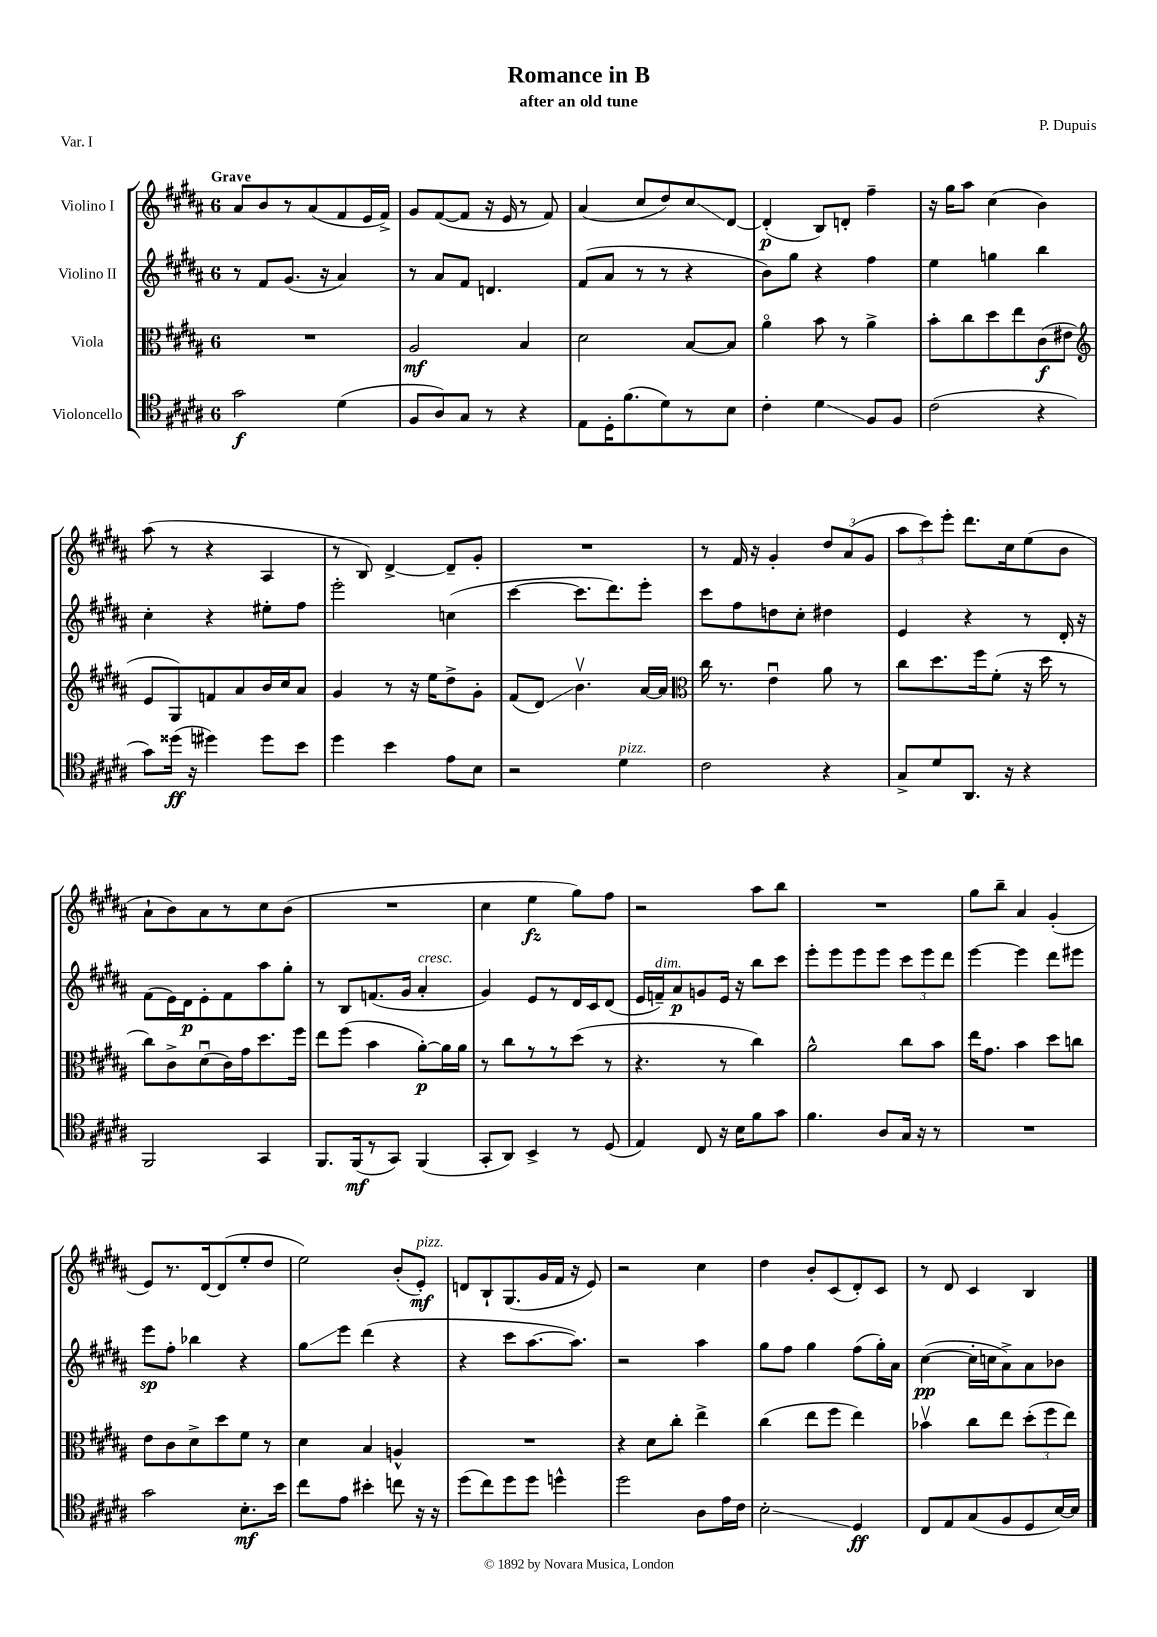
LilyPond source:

\header { title = "Romance in B" composer = "P. Dupuis" subtitle = "after an old tune" piece = "Var. I" }
<<
\new StaffGroup <<
\new Staff = "s0" \with { instrumentName = "Violino I" } {
    \clef treble \key b \major \once \override Staff.TimeSignature.style = #'single-digit \time 6/8 \tempo "Grave"
    \autoBeamOff ais'8[ b'8 r8 ais'8( fis'8 e'16 fis'16]->) |
    gis'8[ fis'8~( fis'8] r16 e'16 r8 fis'8) |
    ais'4( cis''8[ dis''8) cis''8\glissando dis'8]~ |
    dis'4-.\p( b8[) d'8]-. fis''4-- |
    r16 gis''16[ ais''8] cis''4( b'4) |
    ais''8( r8 r4 ais4 |
    r8 b8) dis'4~-> dis'8[-- gis'8]-. |
    R2. |
    r8 fis'16 r16 gis'4-. \tuplet 3/2 { dis''8[ ais'8( gis'8] } |
    \tuplet 3/2 { ais''8[ cis'''8) e'''8]-. } dis'''8.[ cis''16 e''8( b'8] |
    ais'8[-! b'8) ais'8 r8 cis''8 b'8]( |
    R2. |
    cis''4 e''4\fz gis''8[) fis''8] |
    r2 ais''8[ b''8] |
    R2. |
    gis''8[ b''8]-- ais'4 gis'4-.( |
    e'8[) r8. dis'16~ dis'8( e''8-. dis''8] |
    e''2) b'8[-.( e'8]-.\mf^\markup { \italic "pizz." }) |
    d'8[ b8-! gis8.( gis'16 fis'16] r16 e'8) |
    r2 cis''4 |
    dis''4 b'8[-. cis'8( dis'8-.) cis'8] |
    r8 dis'8 cis'4 b4 \bar "|." |
}
\new Staff = "s1" \with { instrumentName = "Violino II" } {
    \clef treble \key b \major \once \override Staff.TimeSignature.style = #'single-digit \time 6/8
    \autoBeamOff r8 fis'8[ gis'8.]( r16 ais'4) |
    r8 ais'8[ fis'8] d'4. |
    fis'8[( ais'8] r8 r8 r4 |
    b'8[) gis''8] r4 fis''4 |
    e''4 g''4 b''4 |
    cis''4-. r4 eis''8[-. fis''8] |
    e'''2-. c''4( |
    cis'''4~ cis'''8.[ dis'''8.) e'''8]-. |
    cis'''8[ fis''8 d''8 cis''8]-. dis''4 |
    e'4 r4 r8 dis'16-. r16 |
    fis'8[( e'16) dis'16\p e'8-. fis'8 ais''8 gis''8]-. |
    r8 b8[ f'8.( gis'16] ais'4-.^\markup { \italic "cresc." } |
    gis'4) e'8[ r8 dis'16 cis'16 dis'8]( |
    e'16[ f'16--^\markup { \italic "dim." }) ais'8\p g'8 e'16] r16 b''8[ cis'''8] |
    e'''8[-. e'''8 e'''8 e'''8] \tuplet 3/2 { cis'''8[ e'''8 dis'''8] } |
    e'''4~ e'''4 dis'''8[ eis'''8] |
    e'''8[\sp fis''8]-. bes''4 r4 |
    gis''8[\glissando e'''8] dis'''4( r4 |
    r4 cis'''8[ ais''8.~ ais''8.]) |
    r2 ais''4 |
    gis''8[ fis''8] gis''4 fis''8[( gis''16-.) ais'16] |
    cis''4~\pp( cis''16[-. c''16 ais'8->) ais'8 bes'8] \bar "|." |
}
\new Staff = "s2" \with { instrumentName = "Viola" } {
    \clef alto \key b \major \once \override Staff.TimeSignature.style = #'single-digit \time 6/8
    \autoBeamOff R2. |
    ais2\mf b4 |
    dis'2 b8[~ b8] |
    ais'4\flageolet b'8 r8 ais'4-> |
    b'8[-. cis''8 dis''8 e''8 cis'8\f( eis'8] |
    \clef treble e'8[ gis8) f'8 ais'8 b'16 cis''16 ais'8] |
    gis'4 r8 r16 e''16[ dis''8-> gis'8]-. |
    fis'8[( dis'8]\glissando) b'4.\upbow ais'16[~ ais'16] |
    \clef alto cis''16 r8. e'4\downbow ais'8 r8 |
    cis''8[ dis''8. fis''16 fis'8]-.( r16 dis''16 r8 |
    cis''8[) cis'8-> dis'8\downbow( cis'16) gis'16 dis''8. fis''16] |
    e''8[ fis''8]( b'4 ais'8[~-.\p) ais'16 ais'16] |
    r8 cis''8[ r8 r8 dis''8]( r8 |
    r4. r8 cis''4) |
    ais'2-^ cis''8[ b'8] |
    e''16[ gis'8.] b'4 dis''8[ c''8] |
    e'8[ cis'8 dis'8-> dis''8 fis'8] r8 |
    dis'4 b4 a4-^ |
    R2. |
    r4 dis'8[ cis''8]-. e''4-> |
    cis''4( e''8[ fis''8] e''4) |
    bes'4\upbow cis''8[ e''8] \tuplet 3/2 { dis''8[-.( fis''8 e''8]) } \bar "|." |
}
\new Staff = "s3" \with { instrumentName = "Violoncello" } {
    \clef tenor \key b \major \once \override Staff.TimeSignature.style = #'single-digit \time 6/8
    \autoBeamOff gis'2\f dis'4( |
    fis8[ ais8) gis8] r8 r4 |
    e8[ dis16-. fis'8.( dis'8) r8 b8] |
    cis'4-. dis'4\glissando fis8[ fis8] |
    cis'2( r4 |
    gis'8[) disis''16]\ff( r16 dis''4) dis''8[ b'8] |
    dis''4 b'4 e'8[ b8] |
    r2 dis'4^\markup { \italic "pizz." } |
    cis'2 r4 |
    gis8[-> dis'8 ais,8.] r16 r4 |
    fis,2 gis,4 |
    fis,8.[ fis,16\mf( r8 gis,8]) fis,4( |
    gis,8[-. ais,8]) b,4-> r8 dis8( |
    e4) cis8 r16 b16[ fis'8 gis'8] |
    fis'4. ais8[ gis16] r16 r8 |
    R2. |
    gis'2 b8.[-.\mf b'16] |
    cis''8[ e'8] bis'4-. c''8 r16 r16 |
    dis''8[( cis''8) dis''8 dis''8] d''4-^ |
    dis''2 ais8[ e'16 cis'16] |
    b2-.\glissando dis4\ff |
    cis8[ e8 gis8( fis8 dis8 b16~) b16] \bar "|." |
}
>>
>>
\layout { \context { \Score \remove "Bar_number_engraver" } }
